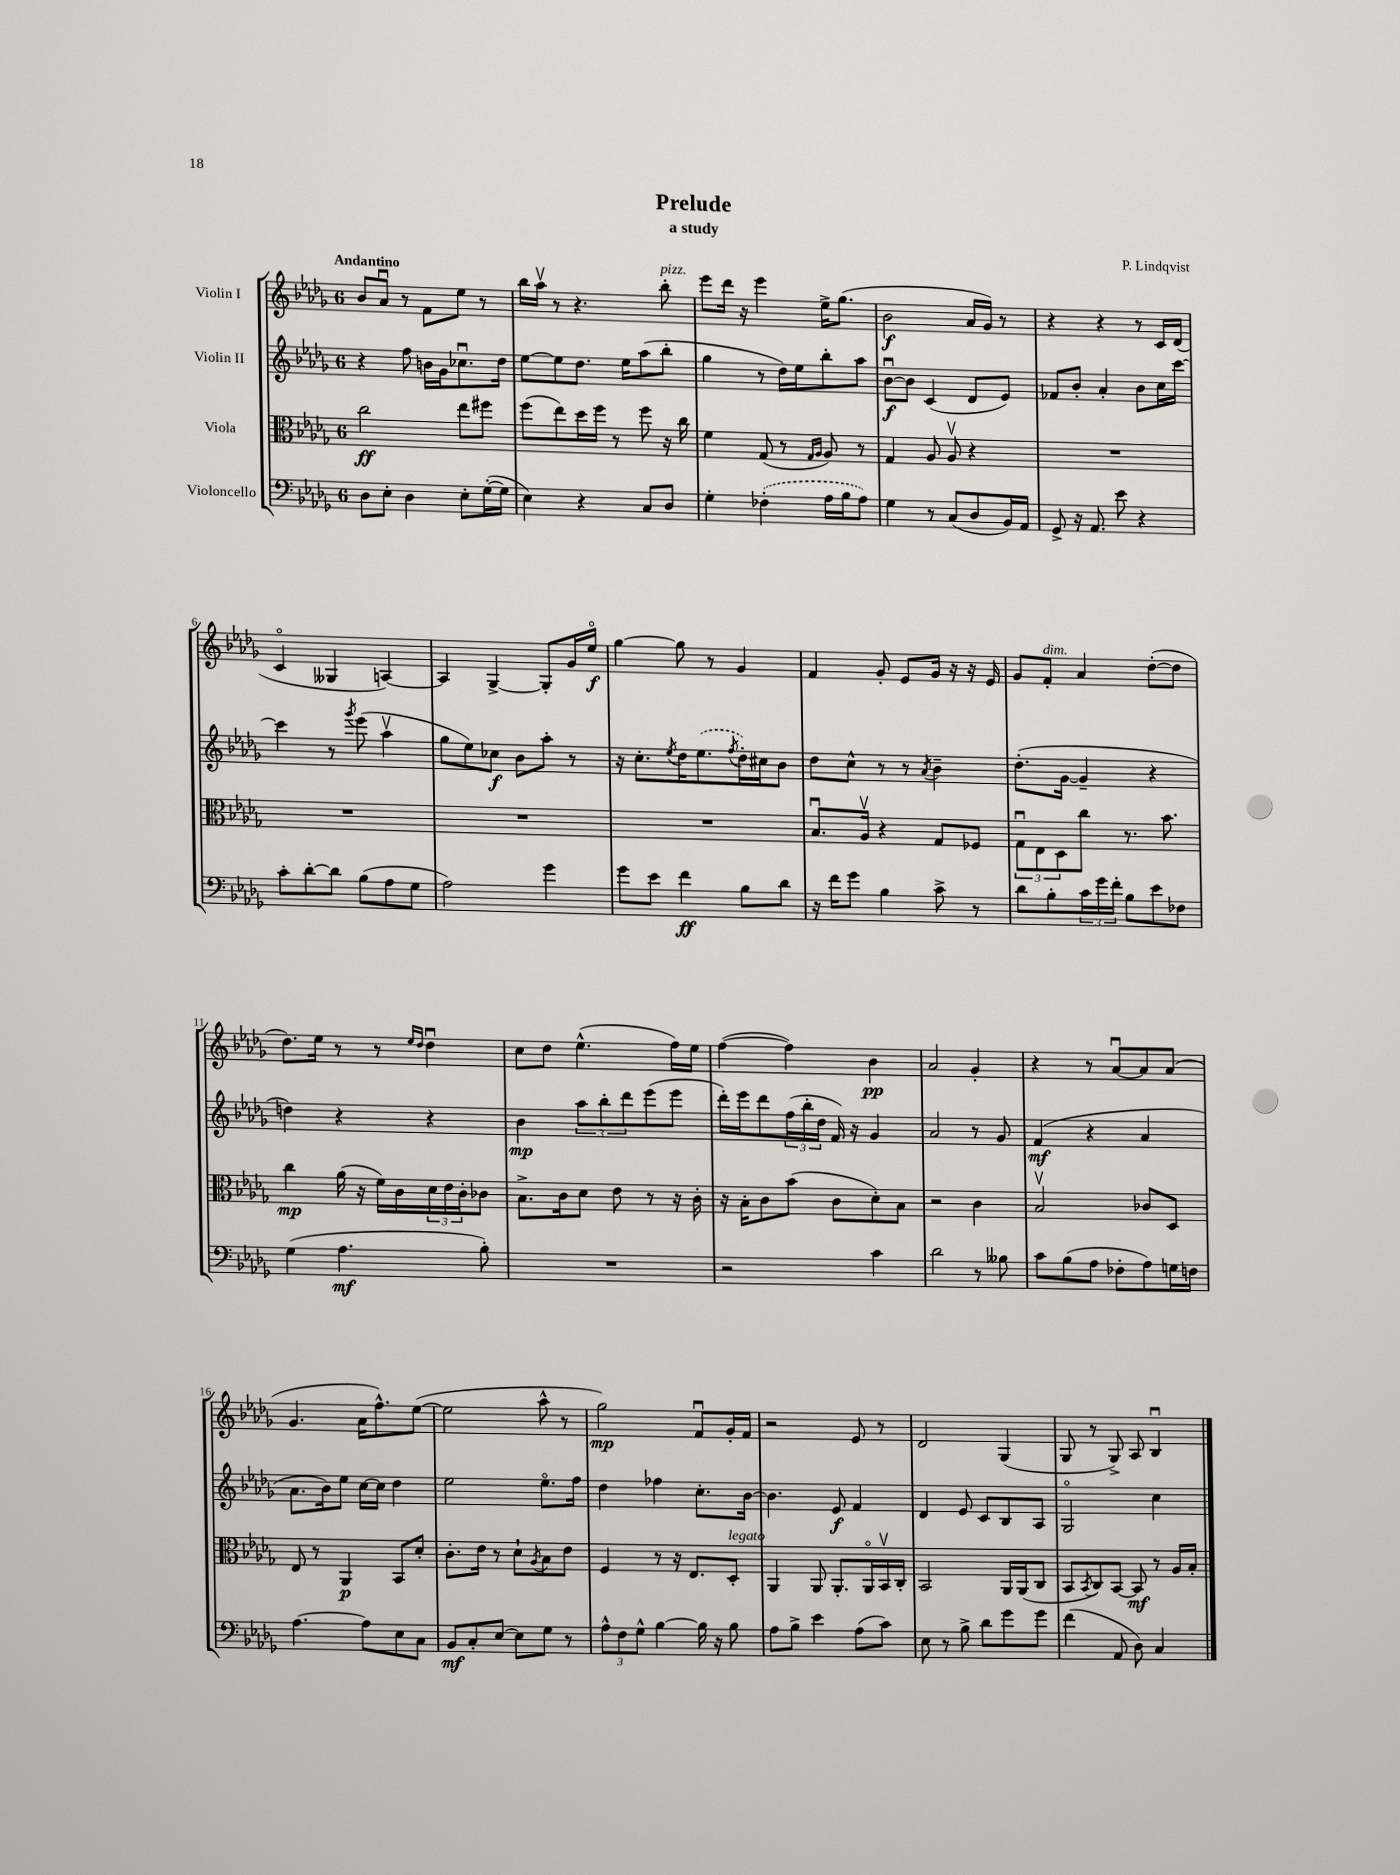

**kern	**kern	**kern	**kern
*staff4	*staff3	*staff2	*staff1
*clefF4	*clefC3	*clefG2	*clefG2
*k[b-e-a-d-g-]	*k[b-e-a-d-g-]	*k[b-e-a-d-g-]	*k[b-e-a-d-g-]
*M6/8	*M6/8	*M6/8	*M6/8
8D-	2cc	4r	8b-
8E-'	.	.	8a-u
4D-	.	8ff	8r
.	.	16b	8f
.	.	16g-	.
8E-'	8ee-	8.cc-u	8ee-
([16G-'	8ff#	.	8r
16G-]	.	16dd-	.
=	=	=	=
4E-)	(8ff	[8ee-	16bb-
.	.	.	16aa-v
.	8ee-)	8ee-]	8r
4r	16dd-	8.dd-	4.r
.	16ff	.	.
.	8r	.	.
.	.	16ee-	.
8C	8ff	(8aa-	.
8D-	16r	8bb-'	8bb-'
.	16cc	.	.
=	=	=	=
4G-'	4f	4gg-	8eee-
.	.	.	16ddd-
.	.	.	16r
(4F-'	(8G-	8r	4eee-
.	8r	16dd-)	.
.	.	16ee-	.
.	16qqG-	.	.
.	16qqA-	.	.
16A-	8A-)	8bb-'	16ee-^
16B-	.	.	(8.gg-
8A-)	8r	8aa-	.
=	=	=	=
4G-	4G-	[8b-u	2b-
.	.	8b-]	.
8r	8A-	(4c	.
(8C	8A-v	.	.
8D-	4r	8d-	16a-
.	.	.	16g-)
16BB-)	.	8e-)	8r
16AA-	.	.	.
=	=	=	=
8GG-^	2.r	8f-	4r
16r	.	8b-'	.
8.AA-	.	.	.
.	.	4a-'	4r
8e-	.	.	.
4r	.	8b-	8r
.	.	16cc	16c
.	.	[16ccc	(16d-
=	=	=	=
8c'	2.r	4ccc]	4co
[8d-'	.	.	.
8d-]	.	8r	4G--
.	.	8qggg-	.
(8B-	.	(8eee-	.
8A-	.	4aa-v	[4A)
8G-	.	.	.
=	=	=	=
2A-)	2.r	8gg-	4A]
.	.	8ee-)	.
.	.	8cc-	[4G-^
.	.	8b-	.
4g-	.	8aa-'	8G-']
.	.	8r	16g-
.	.	.	16ee-o
=	=	=	=
8g-	2.r	16r	[4gg-
.	.	8.cc'	.
8e-	.	.	.
.	.	8qee-	.
4f	.	16dd-	8gg-]
.	.	(8.ee-	.
.	.	.	8r
.	.	8qff	.
8B-	.	16dd-')	4g-
.	.	16cc#	.
8d-	.	8b-	.
=	=	=	=
16r	8.B-u	8dd-	4f
16f	.	.	.
8g-	.	8cc^^	.
.	16A-v	.	.
4B-	4r	8r	8g-'
.	.	8r	8e-
.	.	8qa-	.
8c^	8G-	4b-~	16g-
.	.	.	16r
8r	8F-	.	16r
.	.	.	16e-
=	=	=	=
8d-	12G-u	(8.dd-'	8g-
.	12E-	.	.
8B-'	.	.	8f'
.	12D-	.	.
.	.	[16g-	.
24c	8cc	4g-~]	4a-
24g-	.	.	.
24f'	.	.	.
8B-	8.r	.	.
8e-	.	4r	([8dd-'
.	8.b-	.	.
8F-	.	.	8dd-]
=	=	=	=
(4G-	4cc	4dd)	8.dd-)
.	.	.	16ee-
4.A-	(16a-	4r	8r
.	16r	.	.
.	16f)	.	8r
.	16c	.	.
.	.	.	16qqee-
.	.	.	16qqdd-
.	24d-	4r	4dd-u
.	24e-	.	.
.	24c'	.	.
8B-')	8c-	.	.
=	=	=	=
2.r	8.B-^	4b-	8cc
.	.	.	8dd-
.	16c	.	.
.	8d-	12aa-	(4.ee-^^
.	.	12bb-'	.
.	8e-	.	.
.	.	12ddd-	.
.	8r	(8eee-	.
.	16r	8eee-	16ff)
.	16c'	.	16ee-
=	=	=	=
2r	16r	16ddd-')	([4ff
.	16B-'	16eee-	.
.	8c	8ddd-	.
.	(8b-	(24ff	4ff])
.	.	24bb-'	.
.	.	24dd-	.
.	8c	16f)	.
.	.	16r	.
4c	8d-')	4g-	4b-
.	8B-	.	.
=	=	=	=
2d-	2r	2a-	2a-
8r	4c	8r	4g-'
8B--	.	8g-	.
=	=	=	=
8c	2B-v	(4f	4r
(8B-	.	.	.
8A-	.	4r	8r
8F-'	.	.	[8a-u
8A-)	8c-	4a-	8a-]
16G	8D-	.	(8a-
16F	.	.	.
=	=	=	=
[4.A-	8E-	8.a-	4.g-
.	8r	.	.
.	.	16b-)	.
.	4AA-	8ee-	.
8A-]	.	[16cc	16a-
.	.	16cc]	8.ff^^)
8E-	8BB-	4dd-	.
8C	8d-'	.	([8ee-
=	=	=	=
8BB-	8.c'	2ee-	2ee-]
8C'	.	.	.
.	16e-	.	.
[8E-	8r	.	.
8E-]	8d-`	.	.
.	8qA-	.	.
8G-	8B-	8.ee-o	8aa-^^
8r	8e-	.	8r
.	.	16ff	.
=	=	=	=
12A-^^	4F	4dd-	2gg-)
12F	.	.	.
12G-^^	.	.	.
[4B-	8r	4ff-	.
.	16r	.	.
.	8.E-	.	.
16B-]	.	8.cc'	8fu
16r	.	.	.
8B-	8D-'	.	16g-'
.	.	[16b-	16f
=	=	=	=
8A-	4AA-	4.b-]	2r
8B-^	.	.	.
4e-	8AA-	.	.
.	8.AA-'	8e-	.
(8A-	.	4f	8e-
.	16AA-o	.	.
8c)	16BB-v	.	8r
.	16C'	.	.
=	=	=	=
8E-	2BB-	4d-	2d-
8r	.	.	.
8B-^	.	8e-	.
8d-	.	8c	.
8g-	16AA-	8B-	(4G-
.	(16AA-	.	.
8g-	8C	8A-	.
=	=	=	=
(4f	8BB-	2G-o	8G-
.	8qBB-	.	.
.	8C)	.	8r
8AA-	[8BB-	.	8G-^)
8D-)	8BB-]	.	8A-
4C	8r	4cc	4B-u
.	16A-	.	.
.	16B-'	.	.
==	==	==	==
*-	*-	*-	*-
